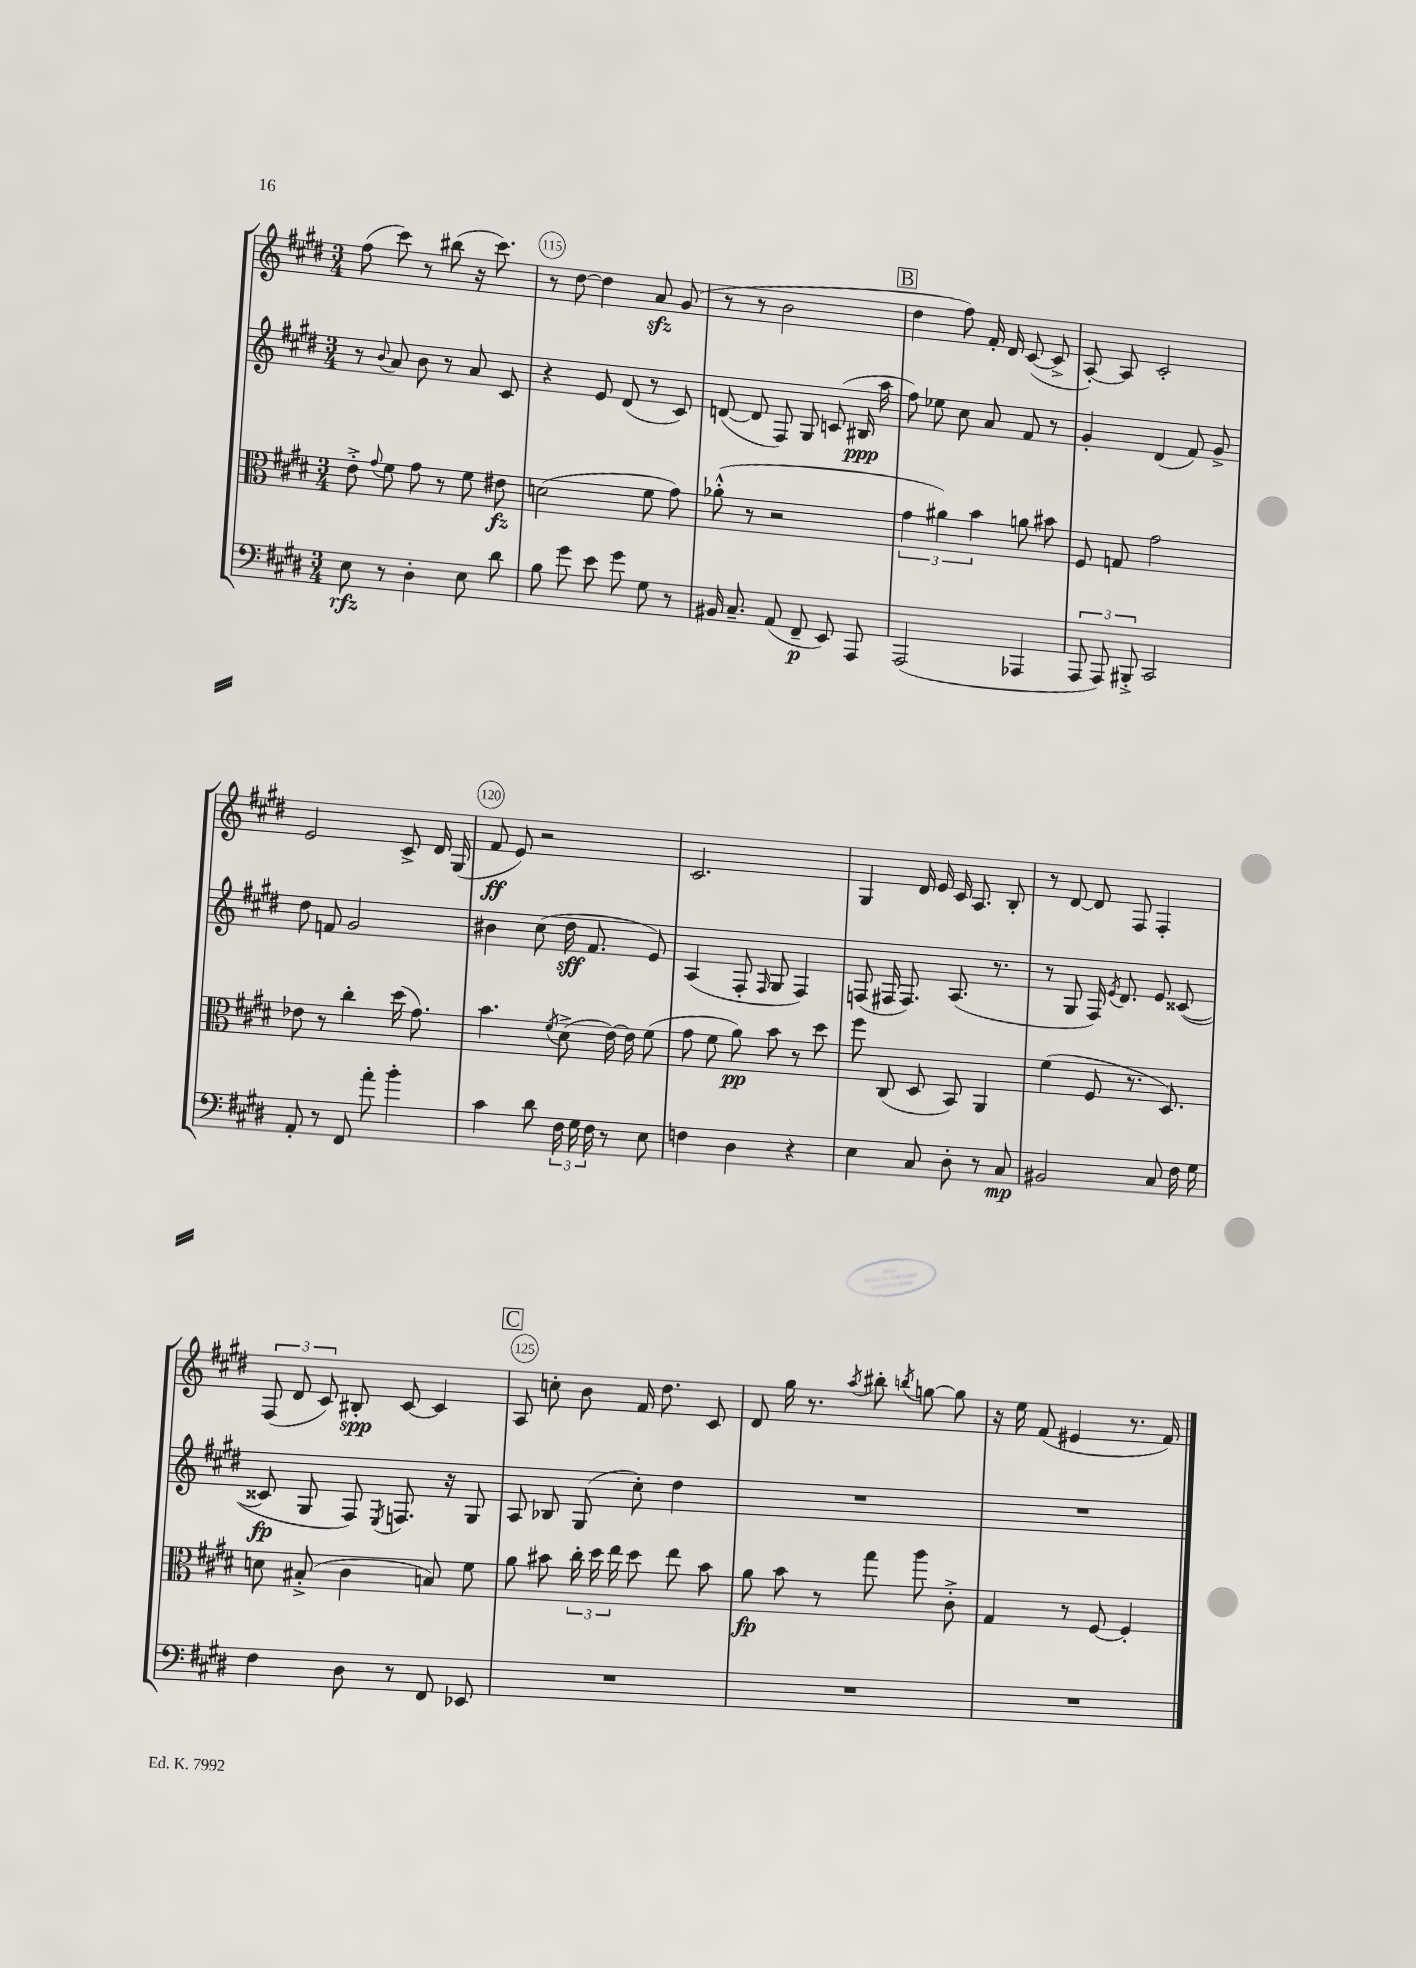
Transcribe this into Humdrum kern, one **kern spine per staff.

**kern	**kern	**kern	**kern
*staff4	*staff3	*staff2	*staff1
*clefF4	*clefC3	*clefG2	*clefG2
*k[f#c#g#d#]	*k[f#c#g#d#]	*k[f#c#g#d#]	*k[f#c#g#d#]
*M3/4	*M3/4	*M3/4	*M3/4
8E	8e'^	8r	(8ff#
.	8qqg#	8qqb	.
8r	8f#	8a	8ccc#)
4D#'	8g#	8b	8r
.	8r	8r	(8bb#
8E	8f#	8a	16r
.	.	.	8.ccc#)
8d#	8e#	8c#	.
=	=	=	=
8B	(2d	4r	8r
8g#	.	.	[8dd#
8e	.	8e	4dd#]
8g#	.	(8d#	.
8G#	8f#	8r	8a
8r	8g#)	8c#)	(8g#
=	=	=	=
16BB#	(8a-'^^	([8d	8r
8.C#~	.	.	.
.	8r	8d]	8r
(8AA	2r	8F#)	2b
8FF#~	.	8G#	.
8EE)	.	(8c	.
8AAA	.	16B#	.
.	.	16aa	.
=	=	=	=
(2AAA	6g#	8ff#)	4dd#
.	.	8ee-	.
.	6a#)	.	.
.	.	8cc#	8ff#)
.	6b	.	.
.	.	8a	16f#'
.	.	.	16d#
4AAA-	8a	8f#	([8c#
.	8b#	8r	8c#^]
=	=	=	=
12AAA	8F#	4g#'	[8A')
12AAA)	.	.	.
.	8G	.	8A]
12BBB#'^	.	.	.
2CC#	2g#	(4d#	2c#'
.	.	8f#)	.
.	.	8g#^	.
=	=	=	=
8AA'	8e-	8dd#	2e
8r	8r	8f	.
8FF#	4cc#'	2g#	.
8a'	.	.	.
4b'	(16dd#	.	8c#^
.	8.g#)	.	.
.	.	.	16d#
.	.	.	(16G#
=	=	=	=
4c#	4.b	4b#	8f#
.	.	.	8e)
8d#	.	(8cc#	2r
.	8qf#	.	.
24F#	(8d#^	16dd#	.
24G#	.	.	.
.	.	8.f#	.
24F#	.	.	.
8r	[16e)	.	.
.	16e]	.	.
8E	(8f#	8e)	.
=	=	=	=
4F	8g#	(4A	2.c#
.	8f#	.	.
4D#	8a)	8F#'	.
.	.	16qqF#	.
.	8b	8G#	.
4r	8r	4F#)	.
.	8dd#	.	.
=	=	=	=
4E	8ff#	(8F	4G#
.	(8C#	16F#	.
.	.	8.F#)	.
8C#	8D#	.	16d#
.	.	.	16e
8D#'	8BB)	(8.A	16c#
.	.	.	8.A
8r	4AA	.	.
.	.	8.r	.
8C#	.	.	8B'
=	=	=	=
2BB#	(4f#	8r	8r
.	.	8G#	[8d#
.	8F#	16F#)	8d#]
.	.	8qe	.
.	.	8.d#	.
.	8.r	.	8F#
8C#	.	8e	4F#'
.	8.D#)	.	.
16F#	.	([8c##	.
16G#	.	.	.
=	=	=	=
4F#	8d	8c##]	(12F#
.	.	.	12d#
.	(8B#'^	8G#	.
.	.	.	12c#)
8D#	4c#	8F#)	8B#'
.	.	8qE	.
8r	.	8.F	[8c#
8FF#	8B)	.	4c#]
.	.	16r	.
8EE-	8f#	8G#	.
=	=	=	=
2.r	8a	8A	8A
.	8b#	8B-	8cc'
.	24cc#'	(8G#	8b
.	24dd#	.	.
.	24ee	.	.
.	8dd#	8cc#')	16f#
.	.	.	8.dd#
.	8ee	4dd#	.
.	8b#	.	8c#
=	=	=	=
2.r	8a	2.r	8d#
.	8b	.	16gg#
.	.	.	8.r
.	8r	.	.
.	.	.	8qaa
.	8gg#	.	8bb#'
.	.	.	8qbb
.	8aa	.	[8gg
.	8c#'^	.	8gg]
=	=	=	=
2.r	4G#	2.r	16r
.	.	.	16ee
.	.	.	(8f#
.	8r	.	4e#
.	[8F#	.	.
.	4F#']	.	8.r
.	.	.	16f#)
==	==	==	==
*-	*-	*-	*-
